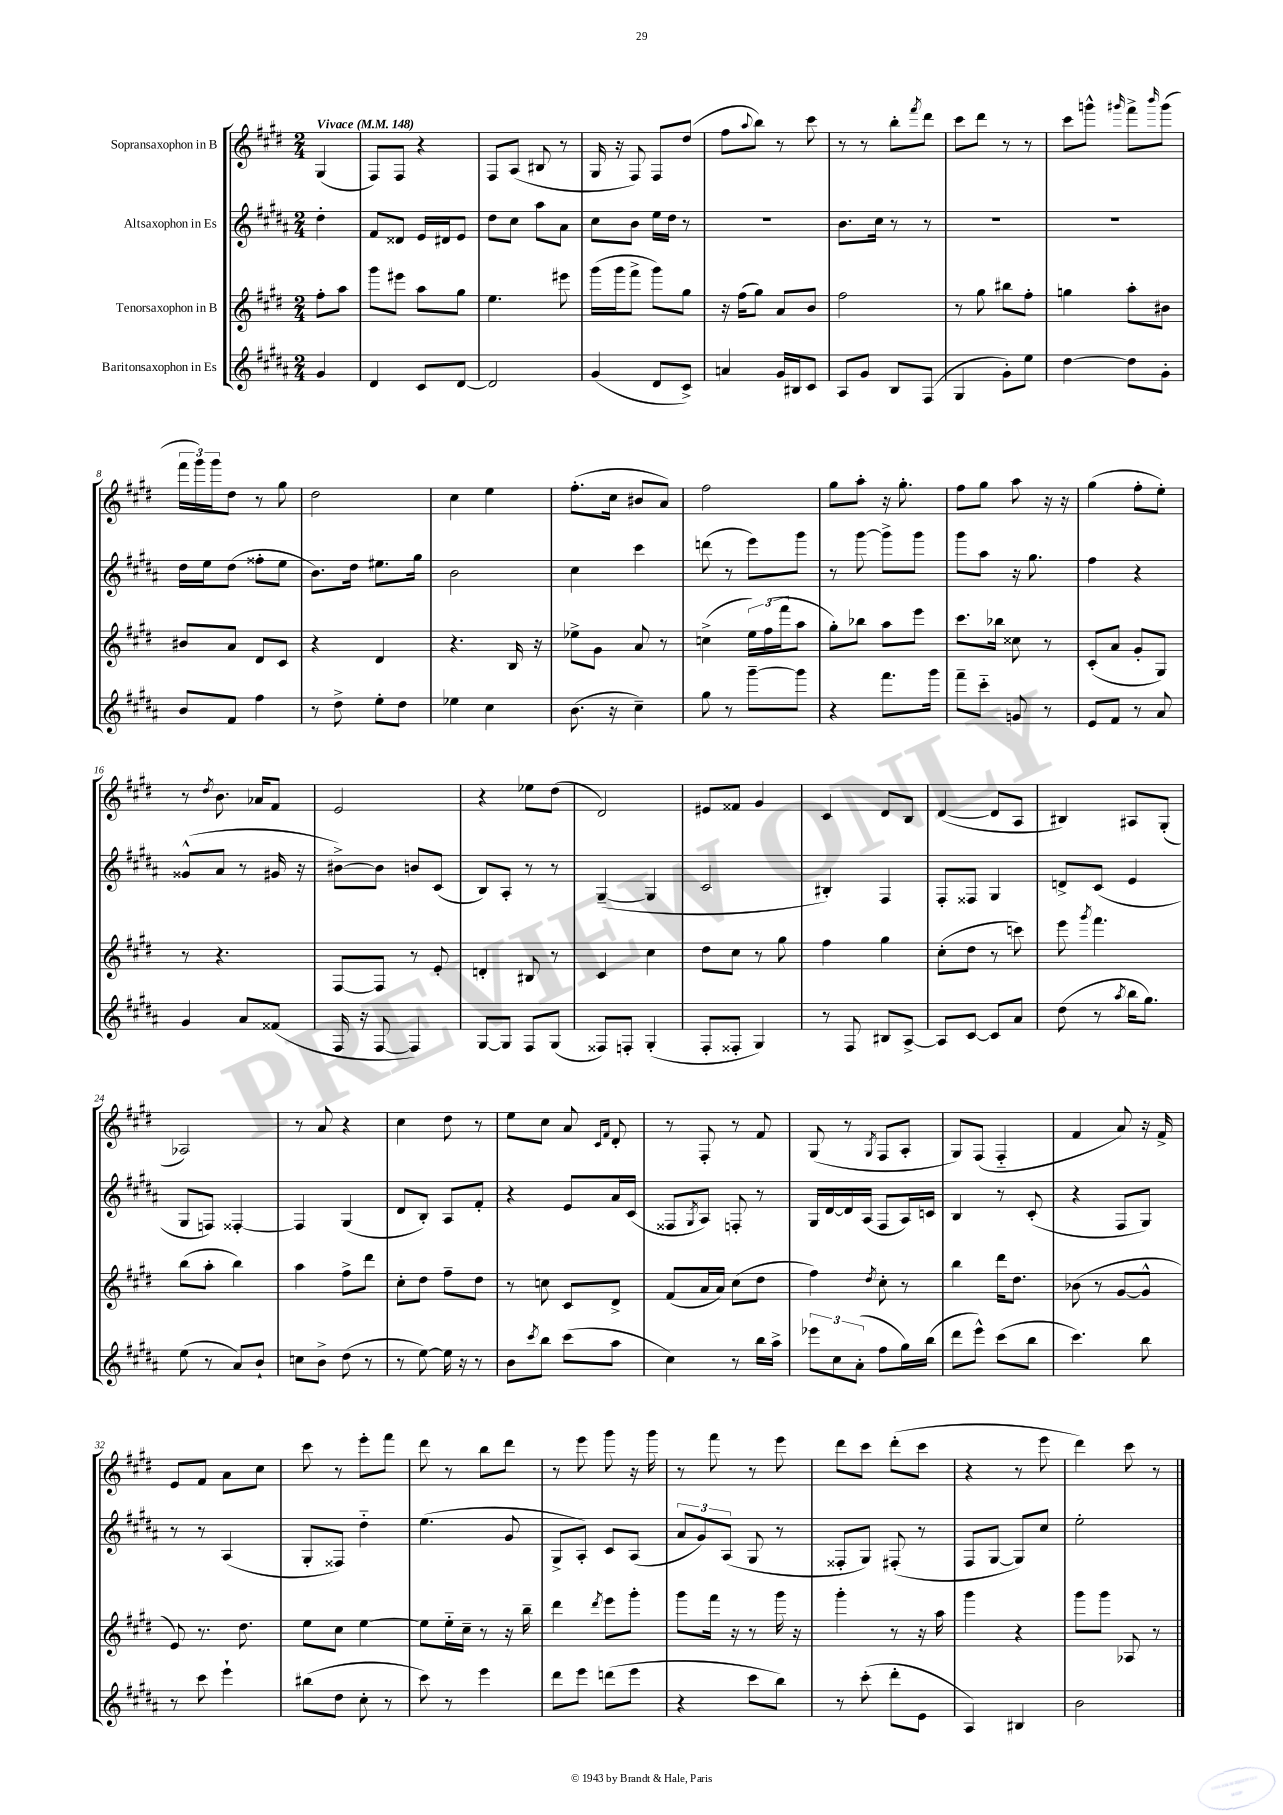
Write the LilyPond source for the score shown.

<<
\new StaffGroup <<
\new Staff = "s0" \with { instrumentName = "Sopransaxophon in B" } {
    \clef treble \key e \major \numericTimeSignature \time 2/4 \partial 4 \tempo "Vivace" 4 = 148
    gis4( |
    fis8) fis8 r4 |
    fis8 a8( bis8 r8 |
    gis16 r16 fis8) fis8 dis''8( |
    fis''8 \appoggiatura { a''8 } b''8) r8 cis'''8 |
    r8 r8 b''8-. \acciaccatura { fis'''8 } dis'''8 |
    cis'''8 dis'''8 r8 r8 |
    cis'''8 g'''8-^ \grace { gis'''16 } fis'''8-> \grace { b'''16 } gis'''8( |
    \tuplet 3/2 { fis'''16 gis'''16) gis'''16 } dis''8 r8 gis''8 |
    dis''2 |
    cis''4 e''4 |
    fis''8.-.( cis''16 bis'8 a'8) |
    fis''2 |
    gis''8 a''8-. r16 gis''8.-. |
    fis''8 gis''8 a''8 r16 r16 |
    gis''4( fis''8-. e''8-.) |
    r8 \acciaccatura { dis''8 } b'8. aes'16 fis'8 |
    e'2 |
    r4 ees''8 dis''8( |
    dis'2) |
    eis'8 fisis'8 gis'4 |
    cis'4 dis'8 b8 |
    dis'4~( dis'8 a8 |
    bis4) ais8 gis8-.( |
    aes2) |
    r8 a'8 r4 |
    cis''4 dis''8 r8 |
    e''8 cis''8 a'8 \grace { cis'16 fis'16 } dis'8-. |
    r8 fis8-. r8 fis'8 |
    gis8( r8 \acciaccatura { gis8 } fis8 a8-. |
    gis8) fis8( fis4-_ |
    fis'4 a'8) r16 fis'16-> |
    e'8 fis'8 a'8 cis''8 |
    cis'''8 r8 e'''8-. fis'''8 |
    dis'''8 r8 b''8 dis'''8 |
    r8 e'''8 gis'''8 r16 gis'''16 |
    r8 fis'''8 r8 e'''8 |
    dis'''8 cis'''8 dis'''8-.( cis'''8 |
    r4 r8 e'''8 |
    dis'''4) cis'''8 r8 \bar "|." |
}
\new Staff = "s1" \with { instrumentName = "Altsaxophon in Es" } {
    \clef treble \key b \major \numericTimeSignature \time 2/4 \partial 4
    dis''4-. |
    fis'8 disis'8 e'16 dis'16 e'8 |
    dis''8 cis''8 ais''8 ais'8 |
    cis''8 b'8 e''16 dis''16 r8 |
    r2 |
    b'8. cis''16 r8 r8 |
    R2 |
    R2 |
    dis''16 e''16 dis''8( fisis''8-. e''8 |
    b'8.) dis''16 eis''8. gis''16 |
    b'2 |
    cis''4 cis'''4 |
    d'''8( r8 e'''8) gis'''8 |
    r8 gis'''8~ gis'''8-> gis'''8 |
    gis'''8 ais''8 r16 gis''8. |
    fis''4 r4 |
    gisis'8-^( ais'8 r8 gis'16 r16 |
    bis'8~->) bis'8 b'8 cis'8( |
    b8) ais8-. r8 r8 |
    gis4~--( gis4 |
    cis'2 |
    bis4-.) fis4 |
    fis8-. fisis8 gis4 |
    d'8-> cis'8( e'4 |
    gis8 f8) fisis4~-. |
    fisis4 gis4( |
    dis'8 b8-.) ais8 fis'8-. |
    r4 e'8 ais'16 cis'16( |
    fisis8 \acciaccatura { gis8 } ais8) f8-. r8 |
    gis16 dis'16~ dis'16 ais16( fis8 ais16) c'16 |
    b4 r8 cis'8-.( |
    r4 fis8 gis8) |
    r8 r8 ais4( |
    gis8-. fisis8) dis''4-_ |
    e''4.( gis'8 |
    gis8-> ais8-.) cis'8 ais8( |
    \tuplet 3/2 { ais'8 gis'8) ais8( } gis8 r8 |
    fisis8-. gis8) fis8-.( r8 |
    fis8 gis8~ gis8) cis''8 |
    e''2-. \bar "|." |
}
\new Staff = "s2" \with { instrumentName = "Tenorsaxophon in B" } {
    \clef treble \key e \major \numericTimeSignature \time 2/4 \partial 4
    fis''8-. a''8 |
    gis'''8 eis'''8 a''8 gis''8 |
    e''4. eis'''8 |
    gis'''16( gis'''16 fis'''8-> gis'''8) gis''8 |
    r16 fis''16( gis''8) a'8 b'8 |
    fis''2 |
    r8 gis''8 bis''8 fis''8-. |
    g''4 a''8-. bis'8 |
    bis'8 a'8 dis'8 cis'8 |
    r4 dis'4 |
    r4. b16 r16 |
    ees''8-> gis'8 a'8 r8 |
    c''4->( \tuplet 3/2 { e''16) fis''16( fis'''16 } a''8 |
    gis''8-.) bes''8 a''8 e'''8 |
    cis'''8. bes''16 cisis''8 r8 |
    cis'8-.( a'8 gis'8-. gis8) |
    r8 r4. |
    fis8~ fis8 r8 e'8-. |
    d'4-. bis8 r8 |
    cis'4 cis''4 |
    dis''8 cis''8 r8 gis''8 |
    fis''4 gis''4 |
    cis''8-.( dis''8 r8 c'''8) |
    e'''8 \acciaccatura { gis'''8 } fis'''4. |
    b''8( a''8-. b''4) |
    a''4 fis''8-> dis'''8 |
    cis''8-. dis''8 fis''8-- dis''8 |
    r8 c''8 cis'8 dis'8-> |
    fis'8( a'16 a'16) cis''8( dis''8 |
    fis''4) \acciaccatura { dis''8 } cis''8-. r8 |
    b''4 dis'''16 dis''8. |
    bes'8( r8 gis'8~ gis'8-^ |
    e'8) r8. dis''8. |
    e''8 cis''8 e''4~ |
    e''8 e''16-_ cis''16-- r8 r16 b''16-- |
    dis'''4 \acciaccatura { dis'''8 } e'''8 gis'''8-. |
    gis'''8 fis'''16 r16 r8 gis'''16 r16 |
    gis'''4-. r8 r16 a''16 |
    gis'''4 r4 |
    gis'''8 gis'''8 aes8 r8 \bar "|." |
}
\new Staff = "s3" \with { instrumentName = "Baritonsaxophon in Es" } {
    \clef treble \key b \major \numericTimeSignature \time 2/4 \partial 4
    gis'4 |
    dis'4 cis'8 dis'8~ |
    dis'2 |
    gis'4( dis'8 cis'8->) |
    a'4 gis'16 bis16 cis'8 |
    ais8 gis'8 b8 fis8( |
    gis4 gis'8-.) e''8 |
    dis''4~ dis''8 gis'8-. |
    b'8 fis'8 fis''4 |
    r8 dis''8-> e''8-. dis''8 |
    ees''4 cis''4 |
    b'8.( r16 cis''4--) |
    gis''8 r8 gis'''8~-- gis'''8 |
    r4 fis'''8. gis'''16 |
    fis'''8-- cis'''8-_ g'8 r8 |
    e'8 fis'8 r8 ais'8 |
    gis'4 ais'8 fisis'8( |
    fis16 r16 fis8~ fis4) |
    gis8~ gis8 fis8 gis8( |
    fisis8) f8-. gis4-.( |
    fis8-. fisis8-. gis4) |
    r8 fis8 bis8 ais8~-> |
    ais8 cis'8~ cis'8 ais'8 |
    dis''8( r8 \acciaccatura { ais''8 } b''16 gis''8.) |
    e''8( r8 ais'8) b'8-! |
    c''8 b'8-> dis''8( r8 |
    r8 e''8~) e''16 r16 r8 |
    b'8 \acciaccatura { cis'''8 } b''8 cis'''8( ais''8 |
    cis''4) r8 b''16 ais''16-> |
    \tuplet 3/2 { ees'''8 cis''8 ais'8-.( } fis''8 gis''16) b''16( |
    dis'''8 e'''8-^) cis'''8( b''8 |
    cis'''4.) b''8 |
    r8 cis'''8 e'''4-! |
    bis''8( dis''8 cis''8-. r8 |
    cis'''8) r8 e'''4 |
    dis'''8 e'''8 d'''8( e'''8 |
    r4 cis'''8 b''8) |
    r8 cis'''8-.( dis'''8-. e'8 |
    ais4) bis4 |
    b'2 \bar "|." |
}
>>
>>
